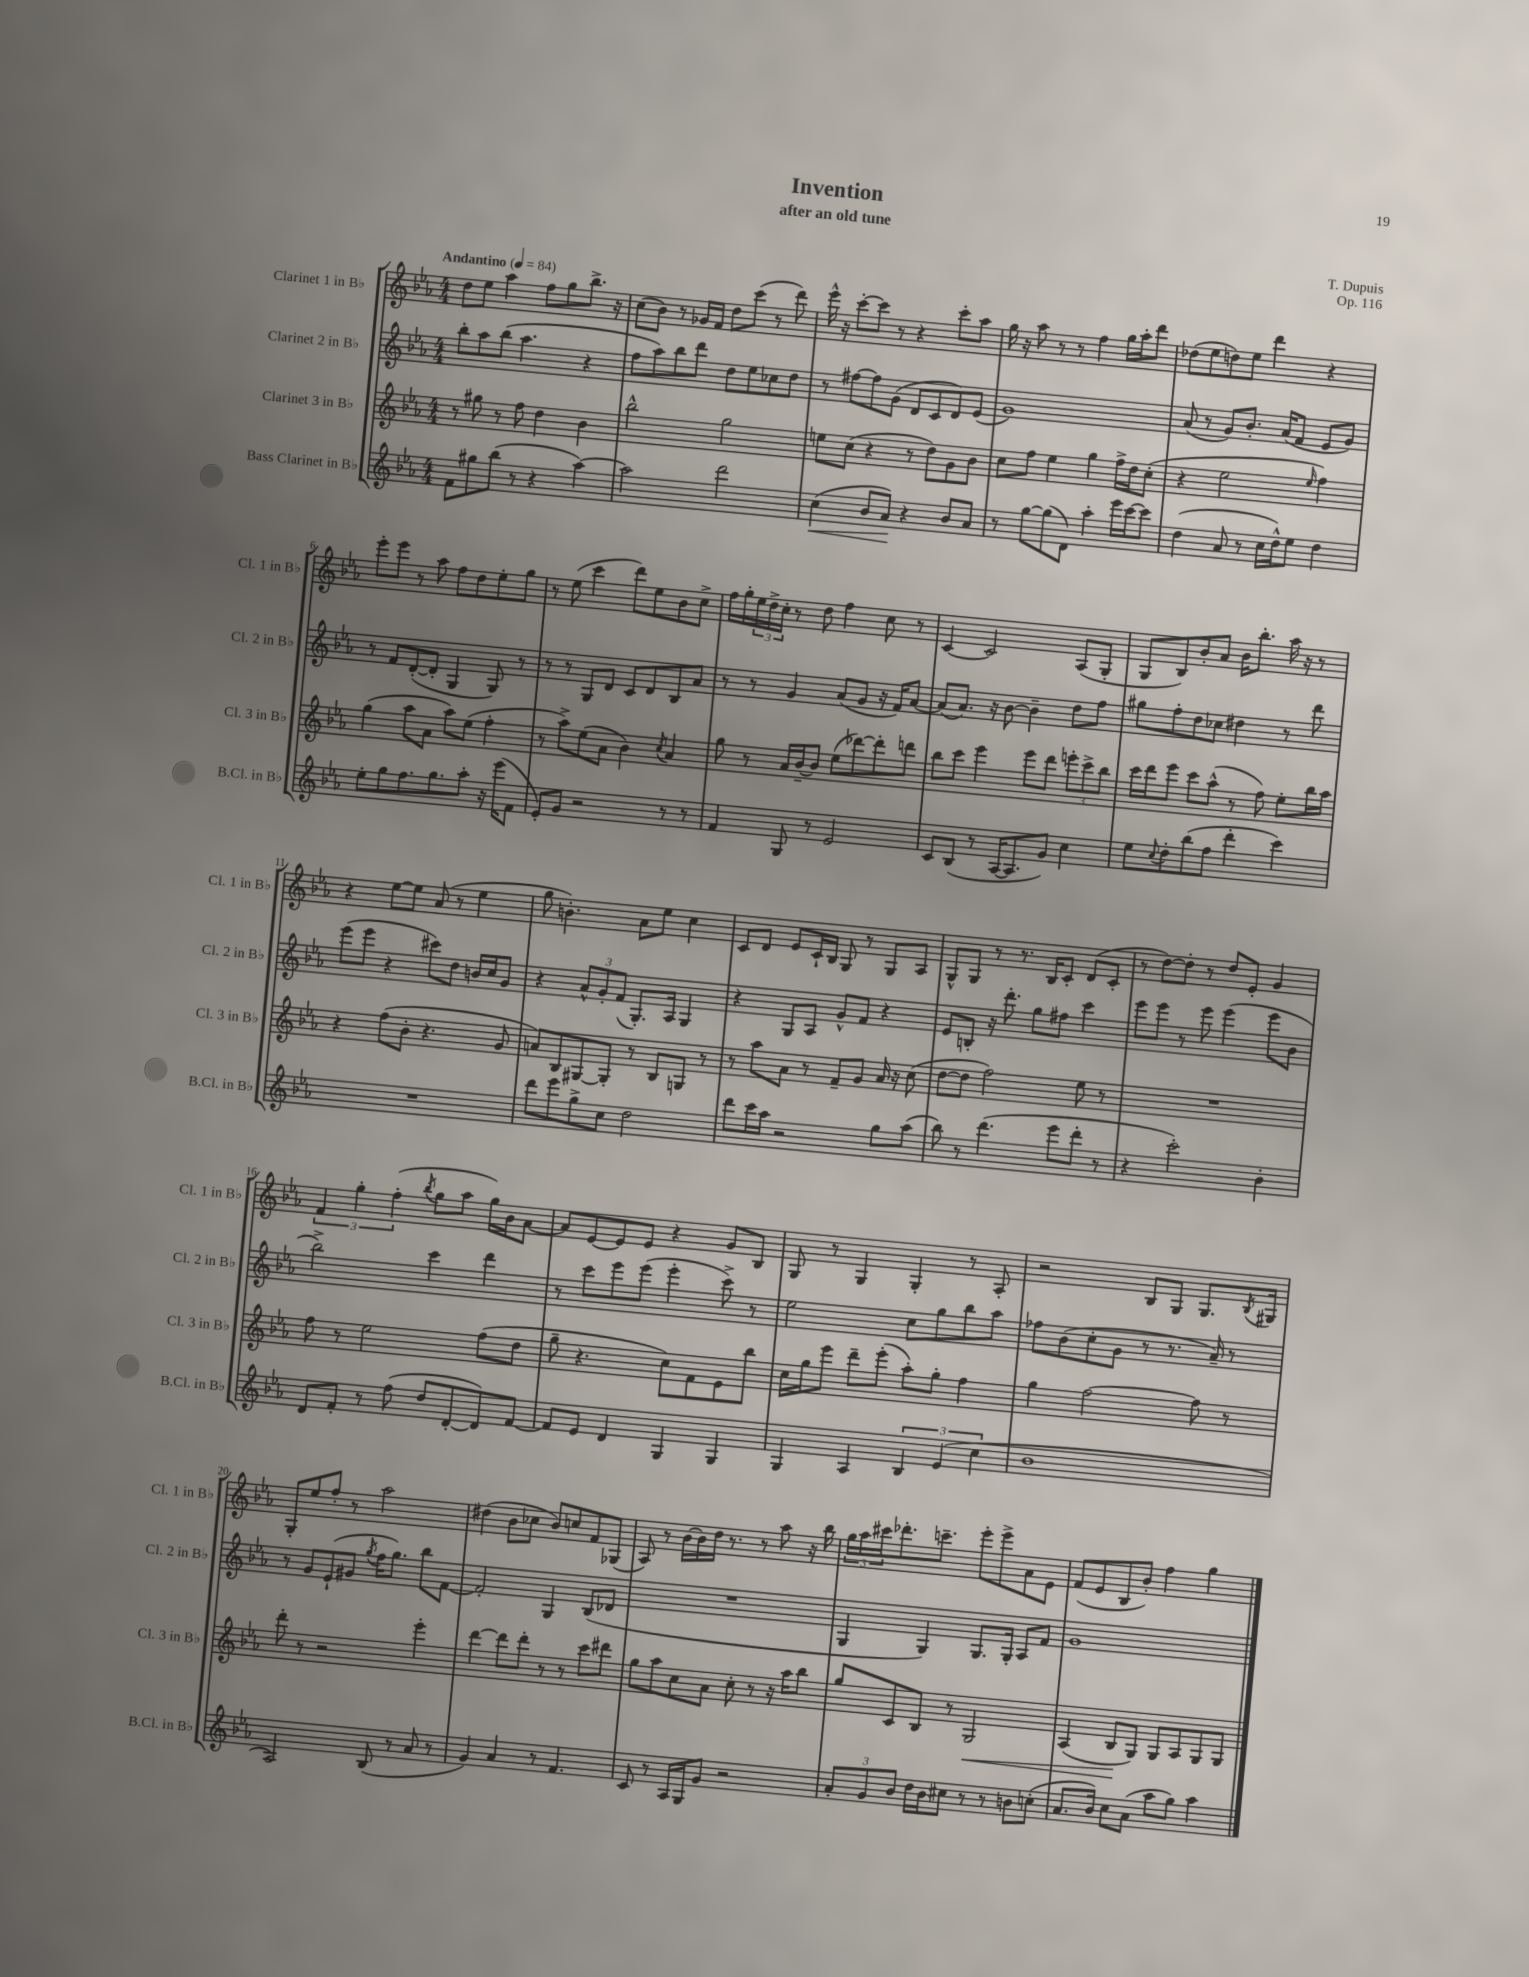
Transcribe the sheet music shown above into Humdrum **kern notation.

**kern	**dynam	**kern	**dynam	**kern	**kern
*part4	*part4	*part3	*part3	*part2	*part1
*staff4	*staff4	*staff3	*staff3	*staff2	*staff1
*I"Bass Clarinet in B♭	*	*I"Clarinet 3 in B♭	*	*I"Clarinet 2 in B♭	*I"Clarinet 1 in B♭
*I'B.Cl. in B♭	*	*I'Cl. 3 in B♭	*	*I'Cl. 2 in B♭	*I'Cl. 1 in B♭
*clefG2	*	*clefG2	*	*clefG2	*clefG2
*k[b-e-a-]	*	*k[b-e-a-]	*	*k[b-e-a-]	*k[b-e-a-]
*M4/4	*	*M4/4	*	*M4/4	*M4/4
*MM84	*	*MM84	*	*MM84	*MM84
=1	=1	=1	=1	=1	=1
!	!	!	!	!	!LO:TX:a:B:t=Andantino
8f\L	.	8r	.	8bb-'\L	8dd\L
8gg#X\	.	8gg#X\	.	8aa-\	8ee-\J
(8bb-\J	.	8r	.	(8bb-\J	4aa-\
8r	.	8ff\	.	4.aa-\	.
4r	.	4dd\	.	.	8ff\L
.	.	.	.	.	8gg\
[4aa-\)	.	4b-\	.	4r	8.bb-^\J
.	.	.	.	.	16r
=2	=2	=2	=2	=2	=2
2aa-\]	.	2bb-^^\	.	8ff\L	(8cc\L
.	.	.	.	8aa-\)	8b-\J)
.	.	.	.	8bb-\	8r
.	.	.	.	8ddd\J	16g-X/LL
.	.	.	.	.	16f/JJ
2ddd\	.	2gg\	.	8dd\L	8dd\L
.	.	.	.	8ee-\	(8ccc\J
.	.	.	.	8cc-X\	8r
.	.	.	.	8dd\J	8ddd\)
=3	=3	=3	=3	=3	=3
!	!LO:HP:b	!	!	!	!
(4cc\	<	8een\L	.	8r	16eee-^^\
.	.	.	.	.	16r
.	.	(8cc\J	.	[8ff#X\L	[8ccc'\L
8b-/L	.	4r	.	8ff#\]	8ccc\J]
8a-/J)	.	.	.	(8g\J	8r
4r	[	8r	.	8d/L	4r
.	.	8dd\L)	.	8c/	.
8b-/L	.	8g\	.	8d/)	8ccc'\L
8a-/J	.	8b-\J	.	(8e-/J	8aa-\J
=4	=4	=4	=4	=4	=4
8r	.	8cc\L	.	1g)	16gg\
.	.	.	.	.	16r
[8gg\L	.	8ff\J	.	.	8aa-\
(8gg\]	.	4ee-\	.	.	8r
8d\J)	.	.	.	.	8r
4aa-'\	.	4gg\	.	.	4ff\
16eee-\LL	.	16ff^\LL	.	.	16gg\LL
[16ccc\J	.	16dd\J	.	.	16aa-'\J
8ccc\J]	.	(8cc'\J	.	.	8ddd\J
=5	=5	=5	=5	=5	=5
(4dd\	.	4r	.	(8a-/	(8dd-X\L
.	.	.	.	8r	8ee-\
8a-/	.	2ee-\	.	8g/L)	8ddn\)
8r	.	.	.	8.b-'/J	8ee-\J
16cc\LL	.	.	.	.	4ddd\
16dd^^\J)	.	.	.	(16a-/KL	.
8ee-\J	.	.	.	8f/J	.
.	.	16qqee-/	.	.	.
4dd\	.	4ff\)	.	8e-/L	4r
.	.	.	.	8g/J)	.
!!LO:LB:g=z
=6	=6	=6	=6	=6	=6
8ee-'\L	.	(4gg\	.	8r	8eee-'\L
8gg\	.	.	.	8f/L	8eee-\J
8.ff\	.	8aa-\L	.	([8d'/	8r
.	.	8a-\J	.	8d'/J]	8aa-\
8.gg\	.	.	.	.	.
.	.	8aa-\L)	.	4G/	8ff\L
8aa-'\J	.	(8ee-\J	.	.	8dd\
16r	.	4ff'\	.	8G/)	8ee-'\
(16eee-\KL	.	.	.	.	.
8f\J	.	.	.	8r	8gg\J
=7	=7	=7	=7	=7	=7
8e-'/L)	.	8r	.	8r	8r
8g/J	.	8aa-^\L)	.	8r	(8ee-\
2r	.	(8ee-\	.	8G/L	4ccc\
.	.	8a-\J	.	8d/J	.
.	.	4b-\)	.	8c/L	8ddd\L)
.	.	.	.	8d/	8ee-\
.	.	8qcc/	.	.	.
8r	.	4a-/	.	8B-/	8b-\
8r	.	.	.	8a-/J	8cc^\J
=8	=8	=8	=8	=8	=8
4f/	.	8gg\	.	8r	16ff\LL
.	.	.	.	.	16gg'\
.	.	8r	.	8r	24ee-\
.	.	.	.	.	24dd^\
.	.	.	.	.	24cc'\JJ
8G/	.	16a-/LL	.	4g/	8r
.	.	[16b-~/J	.	.	.
8r	.	8b-/J]	.	.	8dd\
2e-/	.	(8ee-\L	.	(8a-/L	4ff\
.	.	[8ddd-X\)	.	8g/J	.
.	.	8ddd-'\]	.	16r	8cc\
.	.	.	.	16f/KL)	.
.	.	8dddn\J	.	[8a-/J	8r
=9	=9	=9	=9	=9	=9
8c/L	.	8bb-\L	.	(8a-/L]	[4c/
(8B-/J	.	8ccc\J	.	8.a-/J)	.
8r	.	4eee-\	.	.	2c/]
.	.	.	.	16r	.
[16A-/KL	.	.	.	[8b-\	.
8.A-/]	.	.	.	.	.
.	.	8eee-\L	.	4b-~\]	.
8g/J)	.	8ddd\J	.	.	.
4cc\	.	12eeen'\L	.	8dd\L	(8A-/L
.	.	12ccc^\	.	.	.
.	.	.	.	8ff\J	8G'/J
.	.	12bb-\J	.	.	.
=10	=10	=10	=10	=10	=10
8ee-\L	.	16ccc\LL	.	8gg#X\L	8G/L
.	.	16ddd\J	.	.	.
8qqcc/	.	.	.	.	.
8dd'\	.	8eee-\J	.	8ff'\	8B-/)
(8bb-\	.	8ccc\L	.	8dd\	8b-'/
8ff\J	.	(8aa-^^\J	.	8cc-X\J	8a-/J
4ddd'\	.	8r	.	4dd#X\	16b-\KL
.	.	.	.	.	8.bb-'\J
.	.	8ff\)	.	.	.
4ccc\)	.	8ee-'\L	.	8r	16aa-\
.	.	.	.	.	16r
.	.	16bb-\L	.	8ddd\	8r
.	.	16aa-\JJ	.	.	.
!!LO:LB:g=z
=11	=11	=11	=11	=11	=11
1r	.	4r	.	(8eee-\L	4r
.	.	.	.	8eee-\J	.
.	.	(8ff\L	.	4r	[8ee-\L
.	.	8b-'\J	.	.	8ee-\J]
.	.	4.r	.	8ccc#X\L)	(8a-/
.	.	.	.	8dd\J	8r
.	.	.	.	16bn/LL	4ee-\
.	.	.	.	16cc/J	.
.	.	8g/	.	8g/J	.
=12	=12	=12	=12	=12	=12
8ddd\L	.	8an/L)	.	4r	8gg\
8eee-\	.	8B-/	.	.	4.bn'\)
8gg^\	.	[8G#X/	.	12a-^^/L	.
.	.	.	.	12g'/	.
8cc\J	.	8G#'/J]	.	.	.
.	.	.	.	(12f/J	.
2dd\	.	8r	.	8.G'/L)	8a-\L
.	.	8B-/L	.	.	8ee-\J
.	.	.	.	16A-/Jk	.
.	.	8Gn/J	.	4G/	4cc\
.	.	8r	.	.	.
=13	=13	=13	=13	=13	=13
8ddd\L	.	8r	.	4r	8c/L
16ccc\L	.	8aa-\L	.	.	8d/J
16aa-\JJ	.	.	.	.	.
2r	.	8a-\J	.	8G/L	8e-/L
.	.	8r	.	8A-/J	16c`/L
.	.	.	.	.	16B-/JJ
.	.	8f~/L	.	8g^^/L	8G/
.	.	8g/J	.	8f/J	8r
8gg\L	.	16a-/	.	4r	8G/L
.	.	16r	.	.	.
(8aa-\J	.	(8cc\	.	.	8A-/J
=14	=14	=14	=14	=14	=14
8bb-\)	.	[8dd\L	.	8e-/L	8G^^/L
8r	.	8dd\J]	.	8Bn'/J	8G/J
(4.ddd\	.	2ff\)	.	16r	8r
.	.	.	.	8.ddd'\	.
.	.	.	.	.	8.r
.	.	.	.	8gg\L	.
.	.	.	.	.	16B-/KL
8eee-\L	.	.	.	8ff#X\J	8c'/J
8ddd'\J	.	8ee-\	.	4ccc\	(8d/L
8r	.	8r	.	.	8c'/J
=15	=15	=15	=15	=15	=15
4r	.	1r	.	8eee-\L	8r
.	.	.	.	8eee-\J	[8dd\L)
2ccc'\)	.	.	.	8r	8dd'\J]
.	.	.	.	8eee-\	8r
.	.	.	.	(4eee-\	8dd/L
.	.	.	.	.	8e-'/J
4b-'\	.	.	.	8eee-\L	4g/
.	.	.	.	8b-\J	.
!!LO:LB:g=z
=16	=16	=16	=16	=16	=16
8d/L	.	8ff\	.	2bb-^\)	6f/
8f'/J	.	8r	.	.	.
.	.	.	.	.	6gg'\
8r	.	2ee-\	.	.	.
.	.	.	.	.	(6ff'\
(8ff\	.	.	.	.	.
.	.	.	.	.	8qbb-/
8dd/L	.	.	.	4ccc\	8gg\L
[8d'/	.	.	.	.	8aa-\J
8d/])	.	(8ff\L	.	4ddd\	16gg\LL)
.	.	.	.	.	16b-\J
[8f/J	.	8dd\J	.	.	[8a-\J
=17	=17	=17	=17	=17	=17
8f/L]	.	8gg~\	.	8r	8a-/L]
8e-/J	.	4.r	.	8ccc\L	[8e-/
4d/	.	.	.	8eee-\	8e-/]
.	.	.	.	(8eee-\J	8e-/J
4G/	.	8cc\L)	.	4eee-'\	4r
.	.	8f\	.	.	.
4G/	.	8e-\	.	8ccc^\)	8g/L
.	.	8bb-\J	.	8r	8B-/J
=18	=18	=18	=18	=18	=18
4G/	.	16cc\LL	.	2ee-\	8G/
.	.	16gg\J	.	.	.
.	.	8eee-\J	.	.	8r
4A-/	.	8ddd~\L	.	.	4G/
.	.	(8eee-'\J	.	.	.
6B-/	.	8aa-'\L)	.	8cc\L	4G'/
.	.	8gg'\J	.	8gg\	.
(6e-/	.	.	.	.	.
.	.	4ff\	.	8bb-\	8r
6cc\	.	.	.	.	.
.	.	.	.	8aa-\J	8A-'/
=19	=19	=19	=19	=19	=19
1b-	.	4gg\	.	8ff-X\L	2r
.	.	.	.	(8b-\	.
.	.	[2ff\	.	8cc'\	.
.	.	.	.	8g\J	.
.	.	.	.	8r	8B-/L
.	.	.	.	8.r	8G/J
.	.	8ff\]	.	.	8.G/L
.	.	.	.	16a-~/)	.
.	.	8r	.	8r	.
.	.	.	.	.	8qB-/
.	.	.	.	.	16G#X/Jk
!!LO:LB:g=z
=20	=20	=20	=20	=20	=20
2A-/)	.	8ddd'\	.	8r	8G'/L
.	.	8r	.	8g/L	8ee-/
.	.	2r	.	(8e-`/	8ff'/J
.	.	.	.	8g#X/J	8r
.	.	.	.	8qgg/	.
(8B-/	.	.	.	16ff\KL	2aa-\
.	.	.	.	8.gg\J)	.
8r	.	.	.	.	.
8a-/	.	4eee-'\	.	8bb-\L	.
8r	.	.	.	[8f\J	.
=21	=21	=21	=21	=21	=21
4g/)	.	[4ddd\	.	2f'/]	(4dd#X\
4a-/	.	8ddd\L]	.	.	8b-\L
.	.	8ddd'\J	.	.	8cc-X\J
8r	.	8r	.	4G/	8b-/L)
4.f/	.	8r	.	.	8ccn/
.	.	8ccc\L	.	(8B-/L	8f/
.	.	8ddd#X\J	.	8d-X/J	(8G-X/J
=22	=22	=22	=22	=22	=22
8c/	.	8gg\L	.	1r	8A-/)
8r	.	8aa-\	.	.	8r
16A-/LL	.	8cc\	.	.	[16b-\LL
16G/J	.	.	.	.	16b-\]
8g/J	.	8a-\J	.	.	16dd\JJ
.	.	.	.	.	8.r
2r	.	8cc'\	.	.	.
.	.	8r	.	.	8r
.	.	16r	.	.	8aa-\
.	.	16aa-\KL	.	.	.
.	.	8bb-\J	.	.	16r
.	.	.	.	.	16bb-\
=23	=23	=23	=23	=23	=23
12a-'/L	.	8gg/L	.	4G/	24gg\LL
.	.	.	.	.	24aa-\
12g/	.	.	.	.	24ccc#X\J
.	.	8c/	.	.	8.ddd-X'\
12b-/J	.	.	.	.	.
16dd\LL	.	8B-/J	.	4G/)	.
16b-\J	.	.	.	.	8.cccn~\J
8cc#X\J	.	8r	.	.	.
!	!	!	!LO:HP:b	!	!
8r	.	2G/	<	8.G/L	8eee-'\L
8r	.	.	.	.	8eee-^\
.	.	.	.	16G'/Jk	.
8bn\L	.	.	.	8A-/L	8a-\
(8ccn'\J	.	.	.	8f/J	8e-\J
=24	=24	=24	=24	=24	=24
8.a-/L	.	(4A-/	.	1g	(8f/L
.	.	.	.	.	8e-/
16b-/Jk)	.	.	.	.	.
8cc\L	.	8B-/L	.	.	8B-/
(8a-\J	.	8G/J)	[	.	8b-'/J)
8aa-\L	.	8G/L	.	.	4ff\
8gg\J)	.	8A-/	.	.	.
4aa-\	.	8G/	.	.	4gg\
.	.	8G/J	.	.	.
==	==	==	==	==	==
*-	*-	*-	*-	*-	*-
